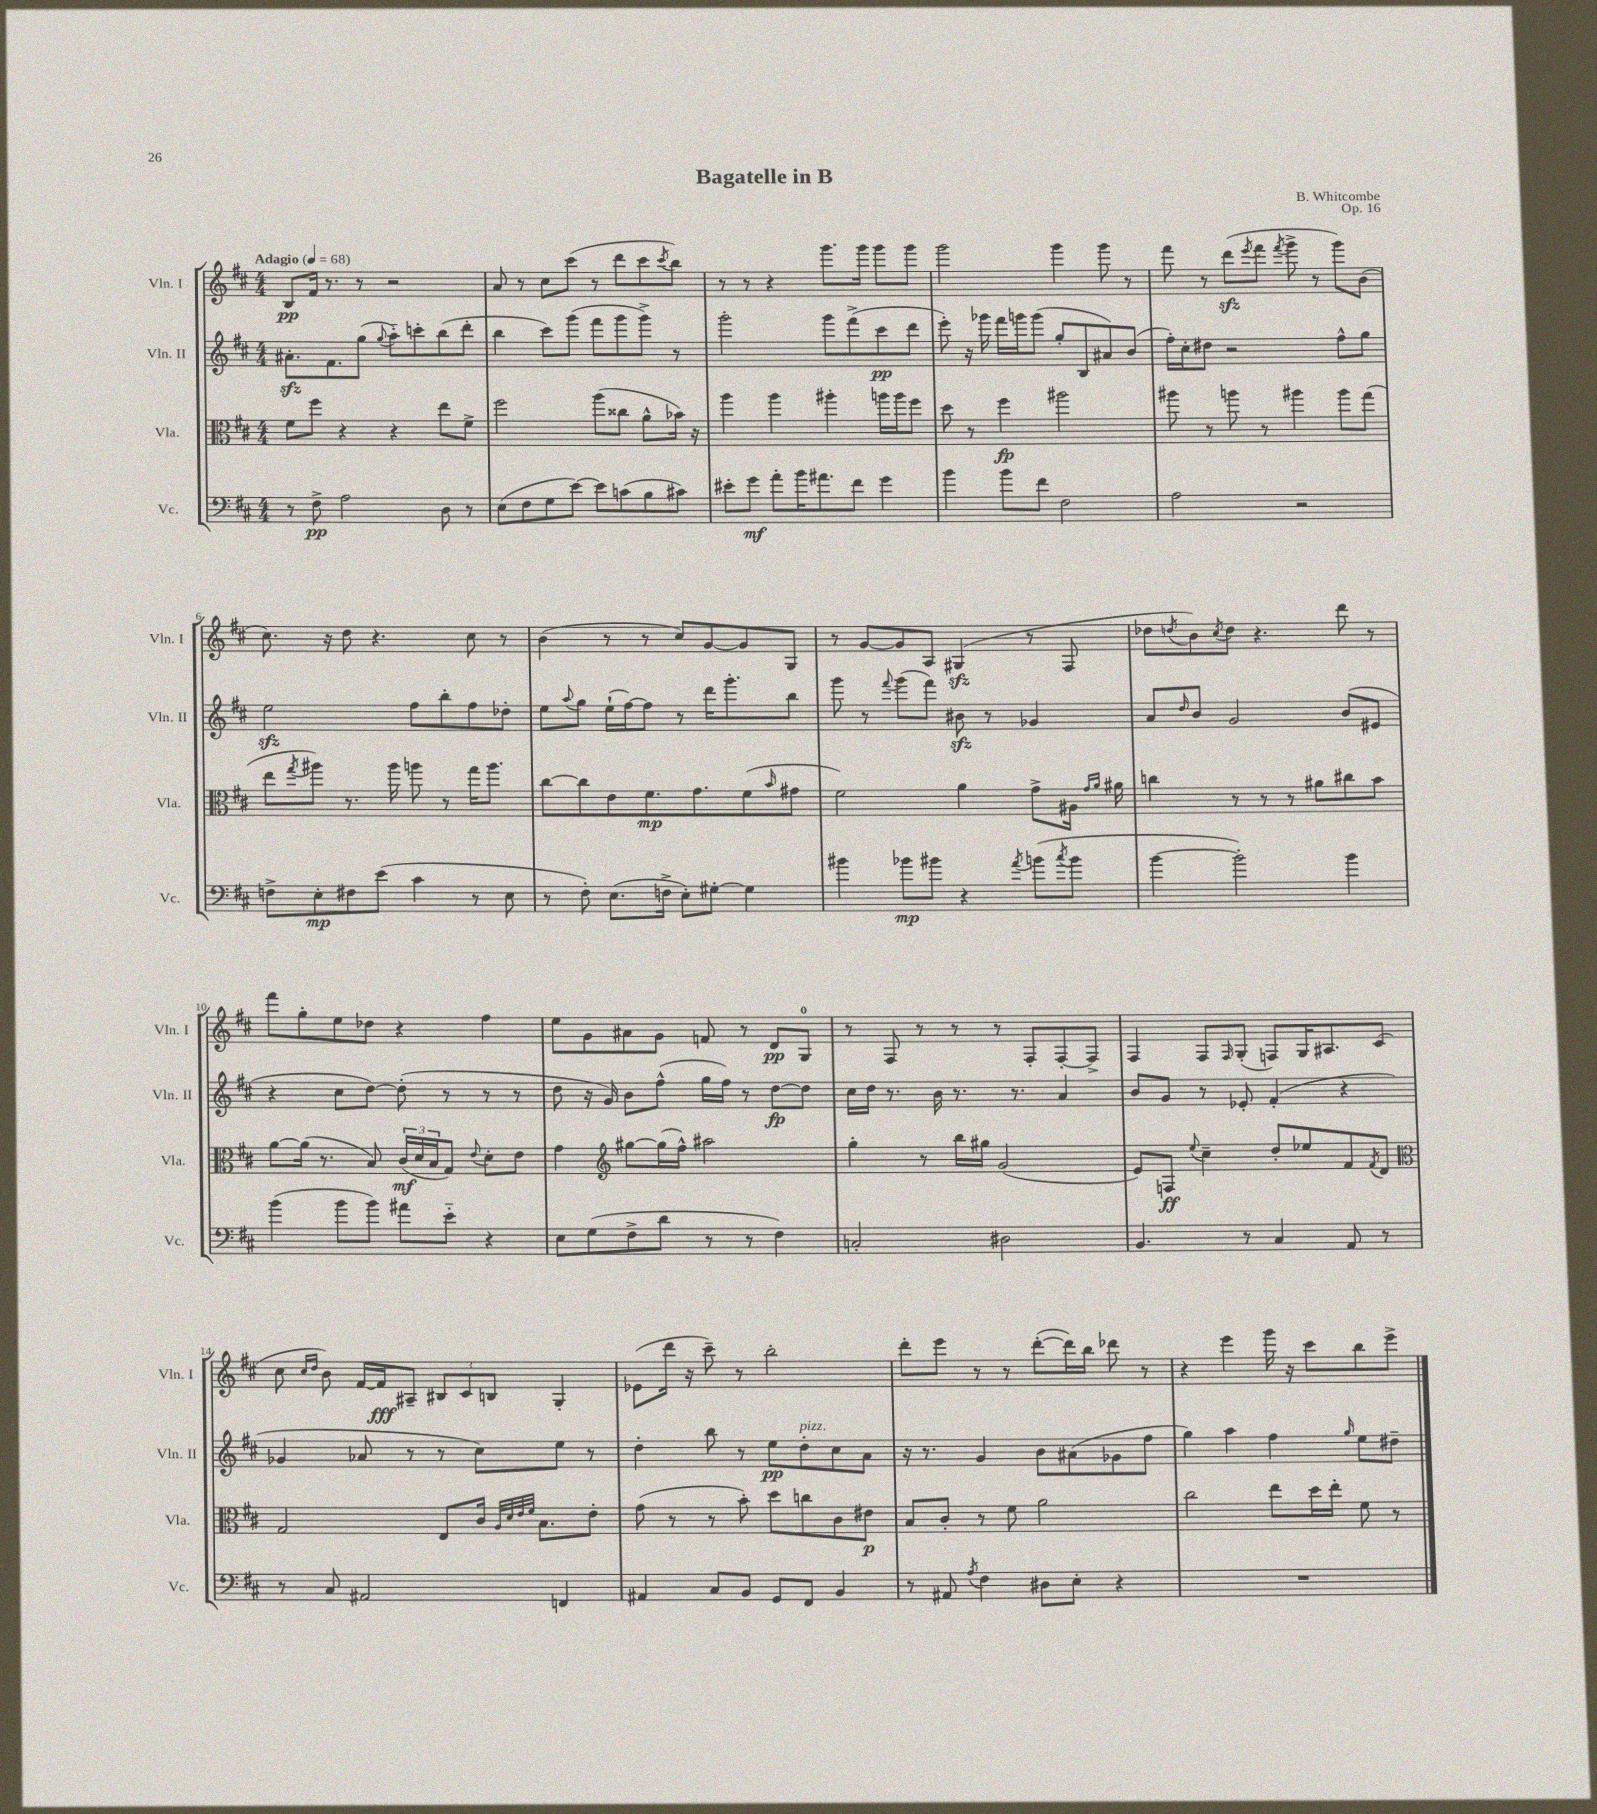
\header { title = "Bagatelle in B" composer = "B. Whitcombe" opus = "Op. 16" }
<<
\new StaffGroup <<
\new Staff = "s0" \with { instrumentName = "Vln. I" shortInstrumentName = "Vln. I" } {
    \clef treble \key d \major \numericTimeSignature \time 4/4 \tempo "Adagio" 4 = 68
    b8\pp fis'16 r8. r8 r2 |
    a'8 r8 cis''8 cis'''8( r8 d'''8 cis'''8 \acciaccatura { cis'''8 } b''8) |
    r8 r8 r4 g'''8. g'''16 g'''8 g'''8 |
    g'''2 g'''4 g'''8 r8 |
    fis'''8 r8 d'''8\sfz( \acciaccatura { e'''8 } fis'''8 \acciaccatura { fis'''8 } g'''8-> r8 g'''8) b'8( |
    cis''8.) r16 d''8 r4. cis''8 r8 |
    b'4( r8 r8 cis''8) g'8~ g'8 g8 |
    r8 g'8~ g'8 a8 gis4\sfz( r8 fis8 |
    des''8 \acciaccatura { d''8 } b'8) \acciaccatura { cis''8 } d''8 r4. d'''8 r8 |
    fis'''8 g''8-. e''8 des''8 r4 fis''4 |
    e''8 g'8 ais'8 g'8 f'8 r8 d'8\pp g8-0 |
    r8 fis8 r8 r8 r8 fis8-. fis8~-. fis8-> |
    fis4 fis8 \grace { fis16 } g8-.( f8) g16 ais8. cis'8( |
    cis''8 \grace { cis''16 d''16 } b'8) fis'16~ fis'16\fff ais8-- \tuplet 3/2 { bis8 cis'8 b8 } g4-. |
    ees'8( d'''16 r16 cis'''8--) r8 b''2-. |
    d'''8-. e'''8 r8 r8 d'''8~-.( d'''16) b''16 des'''8 r8 |
    r4 e'''4 g'''16 r16 cis'''8 b''8 e'''8-> \bar "|." |
}
\new Staff = "s1" \with { instrumentName = "Vln. II" shortInstrumentName = "Vln. II" } {
    \clef treble \key d \major \numericTimeSignature \time 4/4
    ais'8.-.\sfz fis'8. g''8( \appoggiatura { g''8 } a''8-_) c'''8-. b''8( d'''8-. |
    b''4 cis'''8) g'''8( fis'''8 g'''8 g'''8->) r8 |
    g'''2-. g'''8 fis'''8->( cis'''8\pp d'''8 |
    e'''8-.) r16 ges'''16 fis'''16 g'''16 g'''8( g''8-. b8 ais'8) b'8( |
    fis''16-.) cis''16-. dis''8 r2 fis''8-^ g''8 |
    e''2\sfz fis''8 b''8-. fis''8 des''8-. |
    e''8 \appoggiatura { a''8 } g''8 e''16-!( fis''16~) fis''8 r8 d'''16 g'''8.-. b''8 |
    g'''8 r8 \appoggiatura { fis'''8 } g'''8( fis'''8) bis'8\sfz r8 ges'4 |
    a'8 \grace { d''16 } b'8 g'2 b'8( eis'8 |
    r4 cis''8 d''8~) d''8-.( r8 r8 r8 |
    d''8 r16 g'16) b'8 fis''8-^( g''16 fis''16) r8 d''8~\fp d''8 |
    cis''16 d''16 r8. b'16 r8. r8. a'4 |
    b'8 g'8 r8 ees'8-. fis'4-.( r4 |
    ges'4 aes'8 r8 r8 cis''8) e''8 r8 |
    d''4-. b''8 r8 e''8\pp d''8-.^\markup { \italic "pizz." } cis''8 a'8 |
    r16 r8. g'4 b'8 ais'8( ges'8 fis''8 |
    g''4) a''4 fis''4 \grace { g''16 } e''8 dis''8-- \bar "|." |
}
\new Staff = "s2" \with { instrumentName = "Vla." shortInstrumentName = "Vla." } {
    \clef alto \key d \major \numericTimeSignature \time 4/4
    fis'8 fis''8 r4 r4 e''8 fis'8-> |
    fis''2 a''8( cisis''8 a'8-^ bes'16) r16 |
    a''4 a''4 ais''4-. a''16 a''16 fis''8 |
    d''8 r8 fis''4\fp ais''2 |
    ais''8 r8 a''8 r8 ais''4 ais''8 g''8( |
    e''8 \acciaccatura { g''8 } ais''8) r8. ais''16 a''8 r8 g''16 a''8. |
    cis''8~ cis''8 e'8 fis'8.\mp g'8. fis'8( \grace { b'16 } gis'8 |
    fis'2) a'4 g'8-> ais16 \grace { g'16 a'16 } ais'16 |
    c''4 r8 r8 r8 ais'8 cis''8 b'8 |
    a'8~ a'16( r8. b8) \tuplet 3/2 { cis'16\mf( d'16 b16 } g8) \appoggiatura { e'8 } d'8-. e'8 |
    g'4 \clef treble gis''8~ gis''16( fis''16-^) ais''2 |
    g''4-. r8 b''16 gis''16 g'2( |
    e'8) f8\ff \appoggiatura { e''8 } cis''4-- d''8-. ees''8 fis'8 \acciaccatura { fis'8 } d'8 |
    \clef alto g2 e8 cis'16 \grace { a32 d'32 e'32 fis'32 } b8. e'8-. |
    g'8( r8 r8 b'8-.) d''8 c''8 cis'8 eis'8\p |
    b8 cis'8-. r8 fis'8 a'2 |
    cis''2 e''8 d''16 e''16-. fis'8 r8 \bar "|." |
}
\new Staff = "s3" \with { instrumentName = "Vc." shortInstrumentName = "Vc." } {
    \clef bass \key d \major \numericTimeSignature \time 4/4
    r8 fis8->\pp a2 d8 r8 |
    e8( fis8 g8 e'8~) e'8 c'8( b8 cis'8) |
    eis'8-. g'8\mf a'8-. b'16 ais'8. fis'8 g'4 |
    b'4 b'8 fis'8 fis2 |
    a2 r2 |
    f8-> e8-.\mp fis8 e'8( cis'4 r8 e8 |
    r8 fis8-.) e8.( f16-> e8-.) gis8~-. gis4 |
    bis'4 bes'8\mp bis'8 r4 \acciaccatura { a'8 } b'8( \acciaccatura { cis''8 } b'8 |
    b'4~ b'2-.) b'4 |
    b'4( b'8 b'8) ais'8 e'8-_ r4 |
    e8 g8( fis8-> d'8 r8 r8 fis4) |
    c2-. dis2 |
    b,4. r8 cis4 a,8 r8 |
    r8 cis8 ais,2 f,4 |
    ais,4 cis8 b,8 g,8 fis,8 b,4 |
    r8 ais,8 \acciaccatura { a8 } fis4 dis8 e8-. r4 |
    R1 \bar "|." |
}
>>
>>
